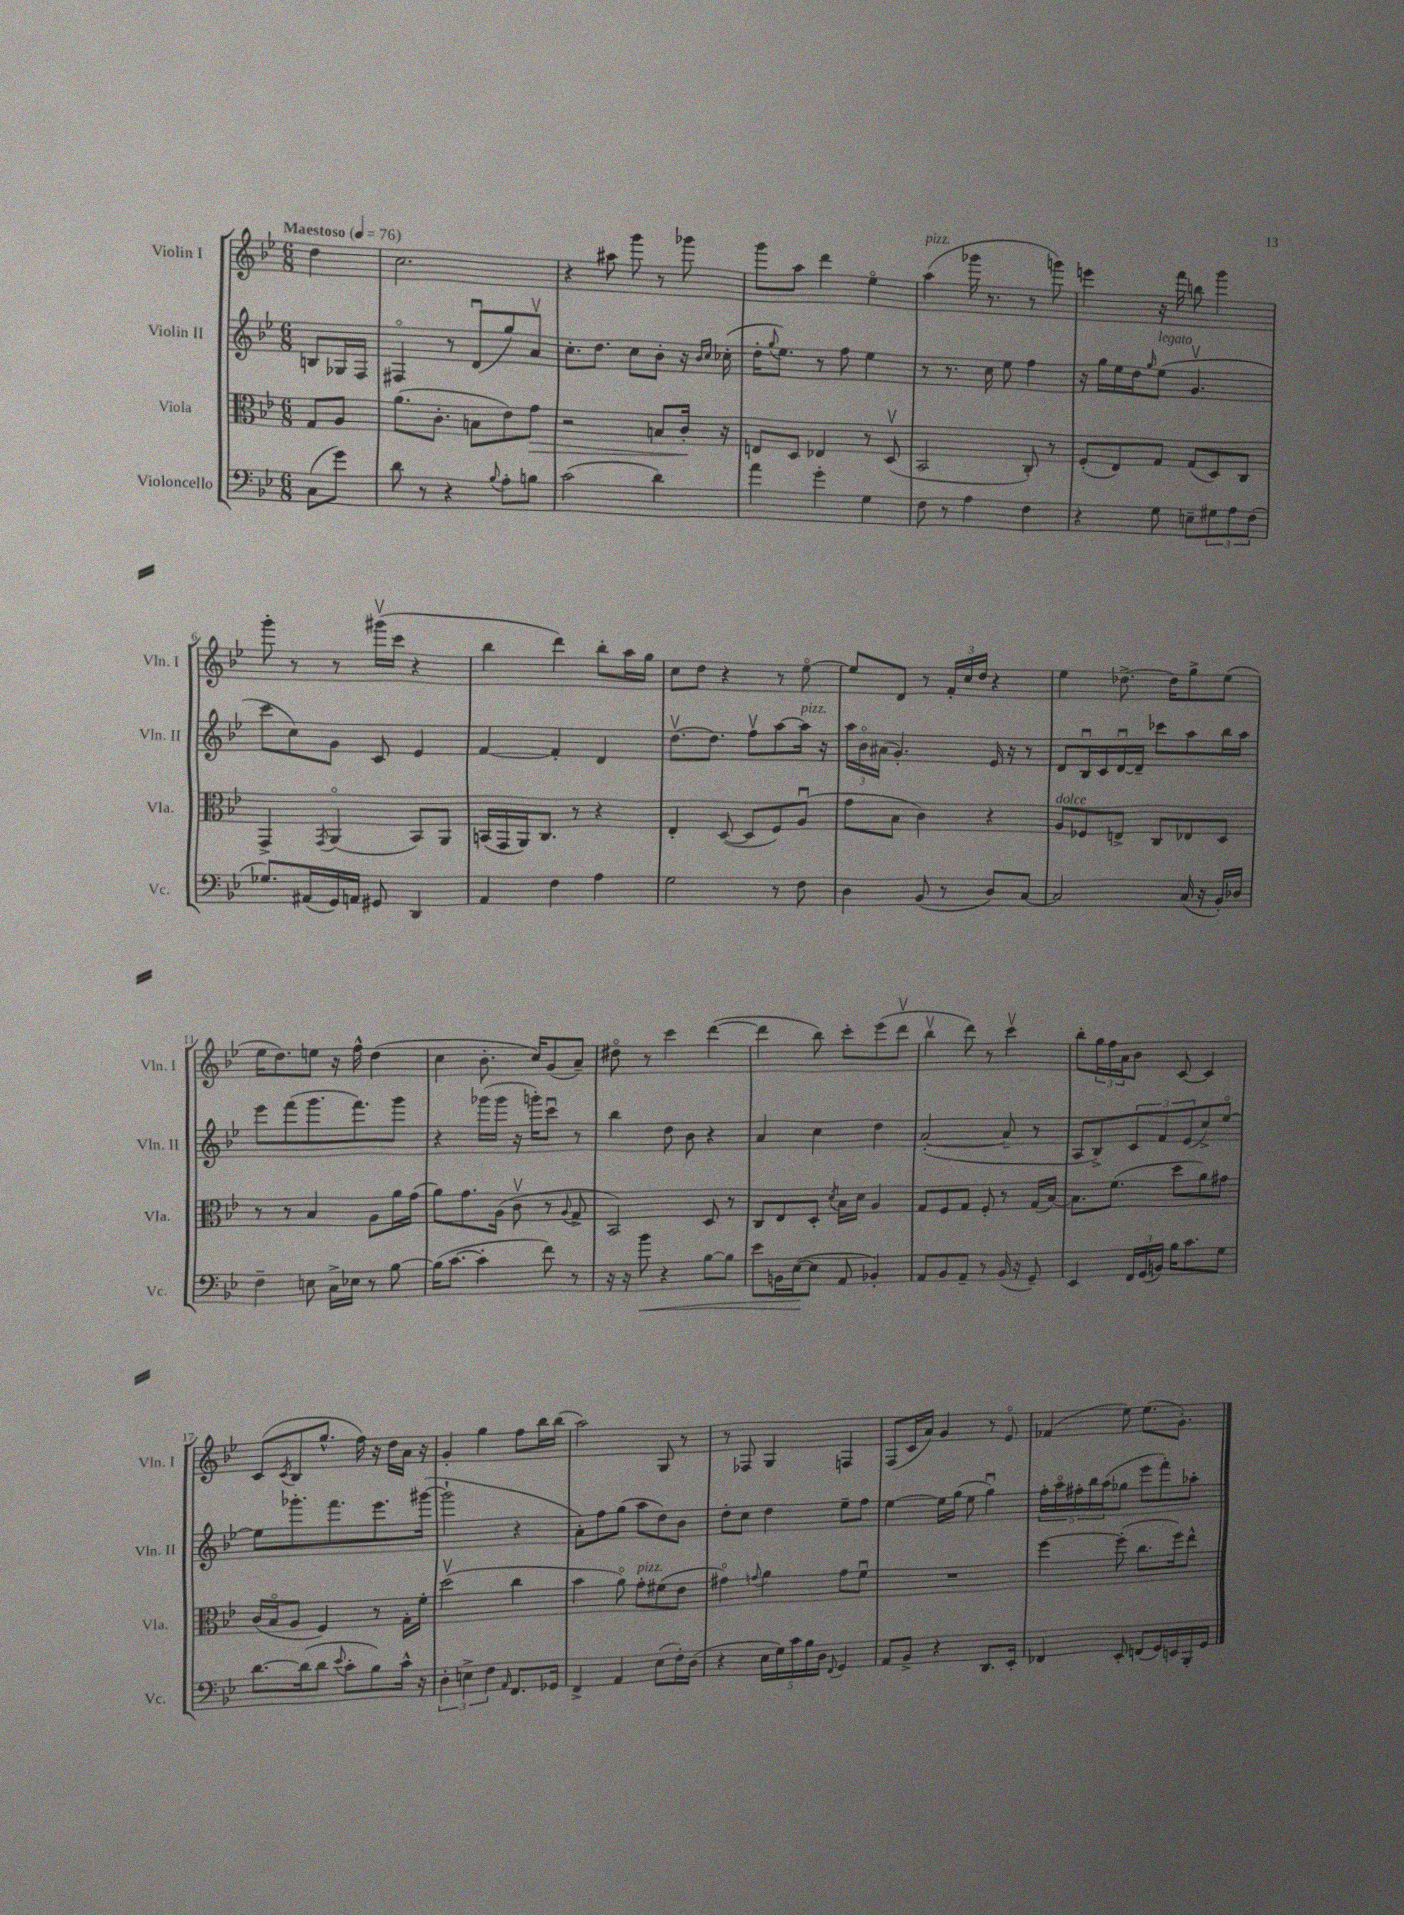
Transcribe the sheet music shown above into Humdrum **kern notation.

**kern	**dynam	**kern	**dynam	**kern	**kern
*part4	*part4	*part3	*part3	*part2	*part1
*staff4	*staff4	*staff3	*staff3	*staff2	*staff1
*I"Violoncello	*	*I"Viola	*	*I"Violin II	*I"Violin I
*I'Vc.	*	*I'Vla.	*	*I'Vln. II	*I'Vln. I
*clefF4	*	*clefC3	*	*clefG2	*clefG2
*k[b-e-]	*	*k[b-e-]	*	*k[b-e-]	*k[b-e-]
*M6/8	*	*M6/8	*	*M6/8	*M6/8
*MM76	*	*MM76	*	*MM76	*MM76
=	=	=	=	=	=
!	!	!	!	!	!LO:TX:a:B:t=Maestoso
(8C\L	.	8G/L	.	8Bn/L	4dd\
8g\J)	.	8A/J	.	16G-X/L	.
.	.	.	.	16F/JJ	.
=1	=1	=1	=1	=1	=1
8d\	.	(8.a\L	.	4F#X/	2.cc\
8r	.	.	.	.	.
.	.	8.c'\J	.	.	.
4r	.	.	.	8r	.
.	.	8Bn\L	.	(8du/L	.
8qqB-/	.	.	.	.	.
8A'\L	.	8e-\)	.	8gg/)	.
!	!	!	!LO:HP:b	!	!
8Bn\J	.	8g\J	>	8av/J	.
=2	=2	=2	=2	=2	=2
(2c\	.	2r	.	8.cc'\L	4r
.	.	.	.	8.dd\J	.
.	.	.	.	.	8aa#X\
.	.	.	.	8cc\L	8ggg\
4d\)	.	8Bn/L	.	8b-'\J	8r
.	.	16c'/Jk	.	16r	8ggg-X\
.	.	.	.	16qqb-/LL	.
.	.	.	.	16qqcc/JJ	.
.	.	16r	]	(16cc-X'\	.
=3	=3	=3	=3	=3	=3
4a\	.	8En/L	.	16dd'\KL	8ggg\L
.	.	.	.	8qqgg/	.
.	.	.	.	8.ee-\J)	.
.	.	8D/J	.	.	8aa\J
4g'\	.	4E-X/	.	8r	4ddd\
.	.	.	.	8ff\	.
4G\	.	8r	.	4ee-\	4ee-\
.	.	(8Dv/	.	.	.
=4	=4	=4	=4	=4	=4
!	!	!	!	!	!LO:TX:a:i:t=pizz.
8F\	.	2BB-/	.	8r	(4aa\
8r	.	.	.	8.r	.
4A\	.	.	.	.	16ggg-X\
.	.	.	.	16cc\	8.r
.	.	.	.	8ee-\	.
4F\	.	8C'/)	.	4ff\	8r
.	.	8r	.	.	8gggn\)
=5	=5	=5	=5	=5	=5
4r	.	(8F'/L	.	16r	4eeen\
.	.	.	.	16gg\LL	.
.	.	8E-/)	.	16ee-\	.
.	.	.	.	16dd\J	.
.	.	.	.	16qqgg/	.
!	!	!	!	!LO:TX:a:i:t=legato	!
8G\	.	8G/J	.	(8ee-\J	16r
.	.	.	.	.	16fff\
8En~\L	.	(8G/L	.	4.gv/	8bbn\
12G#X\	.	8D/)	.	.	4ggg\
12A\	.	.	.	.	.
.	.	8C/J	.	.	.
(12F\J	.	.	.	.	.
!!LO:LB:g=z
=6	=6	=6	=6	=6	=6
8.G-X/L)	.	4GG^/	.	8ccc\L	8ggg'\
.	.	.	.	8cc\)	8r
(16AA#X/L	.	.	.	.	.
.	.	8qGG/	.	.	.
16GG/)	.	(4AA/	.	8g\J	8r
16AAn/JJ	.	.	.	.	.
8GG#X/	.	.	.	8c/	(16ggg#Xv\LL
.	.	.	.	.	16ccc\JJ
4DD/	.	8BB-/L)	.	4e-/	4r
.	.	8AA/J	.	.	.
=7	=7	=7	=7	=7	=7
4AA/	.	(16BBn/LL	.	[4f/	4bb-\
.	.	16GG/	.	.	.
.	.	16AA/J)	.	.	.
.	.	8.C/J	.	.	.
4F\	.	.	.	4f'/]	4ddd\)
.	.	8r	.	.	.
4A\	.	4r	.	4d/	8bb-'\L
.	.	.	.	.	16aa\L
.	.	.	.	.	16gg\JJ
=8	=8	=8	=8	=8	=8
2G\	.	4E-'/	.	[8.ddv\L	8cc\L
.	.	.	.	.	8dd\J
.	.	.	.	8.dd\J]	.
.	.	([8D/	.	.	4r
.	.	8D/L]	.	8ffv\L	.
8r	.	8F/)	.	[8aa\	8r
!	!	!	!	!LO:TX:a:i:t=pizz.	!
8F\	.	(8Au/J	.	16aa\Jk]	[8ee-\
.	.	.	.	16r	.
=9	=9	=9	=9	=9	=9
4D\	.	8g\L	.	24aa\LL	8ee-/L]
.	.	.	.	24b-\	.
.	.	.	.	(24a#X\JJ	.
.	.	8B-\J	.	4.g'/)	8d/J
(8BB-/	.	4c\)	.	.	8r
8r	.	.	.	.	24f'/LL
.	.	.	.	.	24cc/
.	.	.	.	.	24dd/JJ
8D/L)	.	4r	.	16e-/	4r
.	.	.	.	16r	.
[8C/J	.	.	.	8r	.
=10	=10	=10	=10	=10	=10
!	!	!LO:TX:a:i:t=dolce	!	!	!
2C/]	.	8A/L	.	8d/L	4ee-\
.	.	8F-X/	.	16B-u/L	.
.	.	.	.	16c/	.
.	.	8En^/J	.	[16du/	[8.dd-X^\
.	.	.	.	16d~/JJ]	.
.	.	8C/L	.	8ccc-X\L	.
.	.	.	.	.	16dd-\KL]
(16C/	.	8E-X/	.	8aa\	8gg^\
16r	.	.	.	.	.
16BB-'/LL)	.	8D/J	.	16bb-\L	(8ee-\J
16D-X/JJ	.	.	.	16aa\JJ	.
!!LO:LB:g=z
=11	=11	=11	=11	=11	=11
4F~\	.	8r	.	8eee-\L	16ee-\KL
.	.	.	.	.	8.dd\)
.	.	8r	.	(8fff\	.
8En\	.	4B-/	.	8.ggg\	8een\J
16C^\LL	.	.	.	.	16r
16E-X\JJ	.	.	.	8.fff\)	16ff^^\
8r	.	8A\L	.	.	(4dd\
[8B-\	.	16a\L	.	8ggg\J	.
.	.	(16g\JJ	.	.	.
=12	=12	=12	=12	=12	=12
(16B-\KL]	.	8a\L)	.	4r	4cc\
[8.c\J	.	.	.	.	.
.	.	8.g\	.	.	.
4c'\]	.	.	.	(16ggg-X\LL	8.b-'\
.	.	(16A\Jk	.	16ggg-\JJ	.
.	.	8cv\	.	16r	.
.	.	.	.	16gggn'\KL)	16cc/KL)
8f\)	.	8r	.	8cccu\J	(8g/
.	.	8qqA/	.	.	.
8r	.	8G^/	.	8r	8a~/J)
=13	=13	=13	=13	=13	=13
16r	.	2BB-/)	.	4bb-\	8dd#X\
16r	.	.	.	.	.
!	!LO:HP:b	!	!	!	!
8b-\	<	.	.	.	8r
4r	.	.	.	8dd\	4ccc\
.	.	.	.	8b-\	.
[8B-\L	.	8D/	.	4r	([4ddd\
8B-\J]	.	8r	.	.	.
=14	=14	=14	=14	=14	=14
8e-\L	.	8C/L	.	4a/	4ddd\]
16BBn\L	.	8E-/	.	.	.
([16E-\J	.	.	.	.	.
8E-\J]	[	8D'/J	.	4cc\	8bb-\)
.	.	8qd/	.	.	.
8AA/	.	16B-\LL	.	.	8ccc'\L
.	.	16d\JJ	.	.	.
4BB-X'/)	.	4A/	.	4dd\	(8eee-\
.	.	.	.	.	8dddv\J
=15	=15	=15	=15	=15	=15
8AA/L	.	8G/L	.	([2a'/	4bb-v\
8BB-/	.	8F/	.	.	.
8AA~/J	.	8G/J	.	.	8ddd\)
8r	.	8F'/	.	.	8r
(16BB-/	.	8r	.	8a~/]	4cccv\
16r	.	.	.	.	.
8GG~/)	.	(16G/LL	.	8r	.
.	.	[16B-/JJ)	.	.	.
=16	=16	=16	=16	=16	=16
4EE-/	.	8.B-\L]	.	8A/L	8bb-'\L
.	.	.	.	8B-^/)	24gg\L
.	.	.	.	.	24ff\
.	.	(8.f\J	.	.	.
.	.	.	.	.	24a\J
24FF/LL	.	.	.	12c/	8b-\J
(24GG/	.	.	.	.	.
24BBn/JJ)	.	.	.	12f/	.
16B-\KL	.	8dd\L	.	.	[8c/
.	.	.	.	(12e-/	.
8.c\	.	.	.	.	.
.	.	8a\)	.	8cc^/)	4c/]
8G\J	.	8g#X\J	.	[8ee-/J	.
!!LO:LB:g=z
=17	=17	=17	=17	=17	=17
[8.d\L	.	(16c/LL	.	8ee-\L]	(8c/L
.	.	16B-/J	.	.	.
.	.	.	.	.	8qc/
.	.	8A/J	.	8.ggg-X'\	8B-/
(16d\k]	.	.	.	.	.
8d\J	.	4F/)	.	.	8.gg^^/J
.	.	.	.	8.fff\	.
8qqe-/	.	.	.	.	.
8c'\L	.	.	.	.	.
.	.	.	.	.	16ff\)
8B-\)	.	8r	.	8.eee-\	16r
.	.	.	.	.	16dd\LL
16c^^\Jk	.	16G'\LL	.	.	16a\JJ
16r	.	16f'\JJ	.	([16ggg#X\Jk	16r
=18	=18	=18	=18	=18	=18
6D'\	.	(2ddv\	.	2ggg#`\]	4g'/
6En^\	.	.	.	.	.
.	.	.	.	.	4gg\
6F\	.	.	.	.	.
16qqAA/	.	.	.	.	.
8.FF/L	.	4cc\	.	4r	8ff\L
.	.	.	.	.	16bb-\L
16GG-X/Jk	.	.	.	.	(16bb-\JJ
=19	=19	=19	=19	=19	=19
4FF^/	.	4b-\	.	8a'\L)	2aa\)
.	.	.	.	8ff\	.
4AA/	.	8a\)	.	(8gg\J	.
!	!	!LO:TX:a:i:t=pizz.	!	!	!
.	.	8g'\L	.	8aa\L	.
(8E-\L	.	(8f#X\	.	8dd\)	8G/
16F'\L)	.	8e-\J	.	8b-\J	8r
(16D\JJ	.	.	.	.	.
=20	=20	=20	=20	=20	=20
4r	.	4g#X\)	.	8dd'\L	8r
.	.	.	.	8cc\J	8F-X/
.	.	8qqgn/	.	.	.
20E-\LL	.	4a\	.	4dd\	4G/
20G\)	.	.	.	.	.
20c\	.	.	.	.	.
20B-\	.	.	.	.	.
20D\JJ	.	.	.	.	.
8qqFF/	.	.	.	.	.
4GG/	.	8g\L	.	8ee-~\L	4Fn/
.	.	8fu\J	.	8ff\J	.
=21	=21	=21	=21	=21	=21
8AA/L	.	2.r	.	[4ee-\	(8F/L
8BB-^/J	.	.	.	.	16c/L
.	.	.	.	.	16a/JJ)
4r	.	.	.	16ee-\LL]	4g/
.	.	.	.	(16gg\JJ	.
.	.	.	.	8ee-\	.
8.DD/L	.	.	.	4ggu\)	8r
.	.	.	.	.	8e-/
16EE-'/Jk	.	.	.	.	.
=22	=22	=22	=22	=22	=22
4FF-X/	.	[4ff\	.	20ff'\LL	(4f-X/
.	.	.	.	20aa\	.
.	.	.	.	20ff#X'\	.
.	.	.	.	20bb-\	.
.	.	.	.	(20aa\J	.
8EE-'/	.	(8ff'\]	.	8gg-X\J	8ee-\)
(8FFn/L	.	8.cc\L	.	8eee-\L	(8.ee-\L
16GG/L)	.	.	.	8fff'\)	.
16EEn/	.	16ff\k)	.	.	8.g'\J)
16BBB-'/	.	8ee-^^\J	.	8aa-X'\J	.
16GG/JJ	.	.	.	.	.
==	==	==	==	==	==
*-	*-	*-	*-	*-	*-
